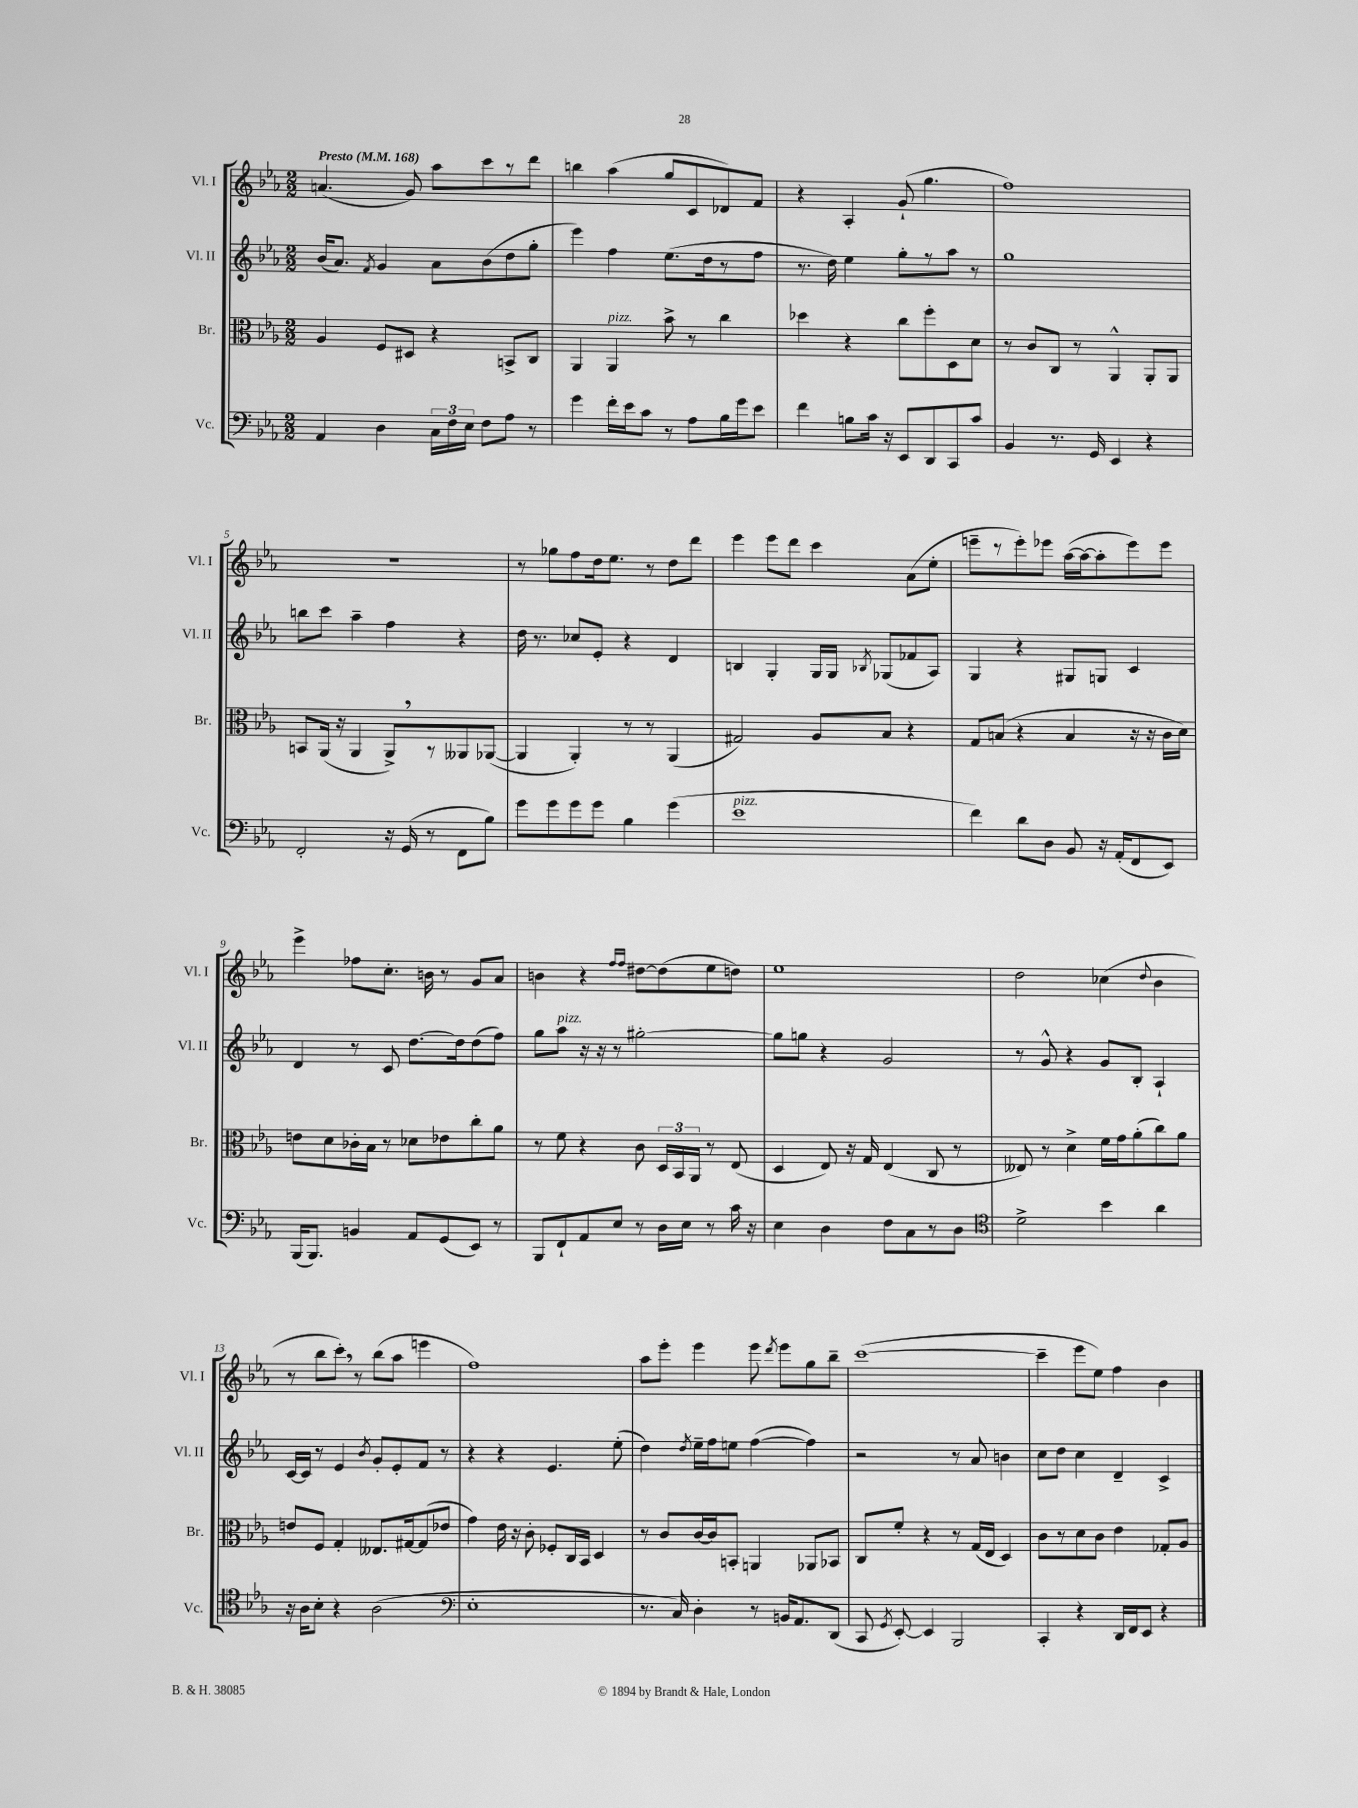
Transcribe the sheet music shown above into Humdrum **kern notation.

**kern	**kern	**kern	**kern
*part4	*part3	*part2	*part1
*staff4	*staff3	*staff2	*staff1
*I"Vc.	*I"Br.	*I"Vl. II	*I"Vl. I
*I'Vc.	*I'Br.	*I'Vl. II	*I'Vl. I
*clefF4	*clefC3	*clefG2	*clefG2
*k[b-e-a-]	*k[b-e-a-]	*k[b-e-a-]	*k[b-e-a-]
*M2/2	*M2/2	*M2/2	*M2/2
*MM168	*MM168	*MM168	*MM168
=1	=1	=1	=1
!	!	!	!LO:TX:a:B:t=Presto
4AA-/	4A-/	(16b-/KL	(4.an/
.	.	8.a-/J)	.
.	.	8qf/	.
4D\	8F/L	4g/	.
.	8D#X/J	.	8g/)
24C\LL	4r	8a-\L	8aa-\L
24F\	.	.	.
24E-\JJ	.	.	.
8F\L	.	(8b-\	8ccc\
8A-\J	8BBn^/L	8dd\	8r
8r	8C/J	8gg'\J	8ddd\J
=2	=2	=2	=2
4g\	4AA-/	4eee-\)	4bbn\
!	!LO:TX:a:i:t=pizz.	!	!
16f'\LL	4AA-/	4ff\	(4aa-\
16e-\J	.	.	.
8c\J	.	.	.
8r	8b-^\	(8.ee-\L	8gg/L
8A-\L	8r	.	8c/
.	.	16dd\k	.
16B-\L	4cc\	8r	8d-X/)
16g\J	.	.	.
8e-\J	.	8ff\J	8f/J
=3	=3	=3	=3
4f\	4dd-X\	8.r	4r
.	.	16dd\)	.
8Bn\L	4r	4ee-\	4A-'/
16c\Jk	.	.	.
16r	.	.	.
8EE-/L	8cc\L	8gg'\L	(8g`/
8DD/	8ff'\	8r	4.gg\
8CC/	8D\	8aa-\J	.
8c/J	8d\J	8r	.
=4	=4	=4	=4
4BB-/	8r	1gg	1ff)
.	8c/L	.	.
8.r	8C/J	.	.
.	8r	.	.
16GG/	.	.	.
4EE-/	4AA-^^/	.	.
4r	8AA-'/L	.	.
.	8AA-/J	.	.
!!LO:LB:g=z
=5	=5	=5	=5
2FF'/	8BBn/L	8bbn\L	1r
.	(16AA-/Jk	8ccc\J	.
.	16r	.	.
.	4AA-/	4aa-~\	.
16r	8AA-^,/L)	4ff\	.
(16GG/	.	.	.
8r	8r	.	.
8FF\L	8AA--X/	4r	.
8B-\J)	([8AA-X/J	.	.
=6	=6	=6	=6
8g\L	4AA-/]	16dd\	8r
.	.	8.r	.
8g\	.	.	8gg-X\L
8g\	4AA-'/)	8cc-X/L	8ff\
8g\J	.	8e-'/J	16dd\k
.	.	.	8.ee-\J
4B-\	8r	4r	.
.	8r	.	8r
(4g\	(4AA-/	4d/	8dd\L
.	.	.	8ddd\J
=7	=7	=7	=7
!LO:TX:a:i:t=pizz.	!	!	!
1e-	2G#X/)	4Bn/	4eee-\
.	.	4G'/	8eee-\L
.	.	.	8ddd\J
.	8A-/L	16G/LL	4ccc\
.	.	16G/JJ	.
.	.	8qB-X/	.
.	8B-/J	(8G-X/L	.
.	4r	8f-X/	(8a-\L
.	.	8A-/J)	8ee-'\J
=8	=8	=8	=8
4f\)	8G/L	4G/	8eeen~\L
.	(8Bn/J	.	8r
8d\L	4r	4r	8eee'\)
8D\J	.	.	8eee-X\J
8BB-/	4B/	8G#X/L	([16aa-\LL
.	.	.	16aa-\J_
16r	.	8Gn/J	8aa-'\]
(16AA-'/KL	.	.	.
8FF/	16r	4c/	8eee-\)
.	16r	.	.
8EE-/J)	16c\LL	.	8eee-\J
.	16d\JJ)	.	.
!!LO:LB:g=z
=9	=9	=9	=9
(16BBB-/KL	8en\L	4d/	4eee-^\
8.BBB-/J)	.	.	.
.	8d\	.	.
4BBn/	16c-X'\L	8r	8ff-X\L
.	16B-\JJ	.	.
.	8r	8c/	8.cc'\J
8AA-/L	8d-X\L	[8.dd\L	.
.	.	.	16bn\
(8GG/	8e-X\	.	8r
.	.	16dd\k]	.
8EE-/J)	8cc'\	(8dd\	8g/L
8r	8a-\J	8ff\J)	8a-/J
=10	=10	=10	=10
8BBB-/L	8r	8gg\L	4bn\
!	!	!LO:TX:a:i:t=pizz.	!
8FF`/	8f\	8aa-\J	.
8AA-/	4r	16r	4r
.	.	16r	.
8E-/J	.	8r	.
.	.	.	16qqff/LL
.	.	.	16qqff/JJ
8r	8c\	[2gg#X'\	[8dd#X\L
16D\LL	24D/LL	.	(8dd#\]
.	24BB-/	.	.
16E-\JJ	.	.	.
.	24AA-/JJ	.	.
8r	8r	.	8ee-\
16c\	(8E-/	.	8ddn\J)
16r	.	.	.
=11	=11	=11	=11
4E-\	4D/	8gg#\L]	1ee-
.	.	8ggn\J	.
4D\	8E-/)	4r	.
.	16r	.	.
.	16G/	.	.
8F\L	(4E-/	2g/	.
8C\	.	.	.
8r	8C/	.	.
8D\J	8r	.	.
=12	=12	=12	=12
*clefC4	*	*	*
2d^\	8E--X/)	8r	2dd\
.	8r	8g^^/	.
.	4d^\	4r	.
4b-\	16f\LL	8g/L	(4cc-X\
.	16g\J	.	.
.	(8a-'\	8B-'/J	.
.	.	.	8qqdd/
4a-\	8cc\)	4A-`/	4b-\
.	8a-\J	.	.
!!LO:LB:g=z
=13	=13	=13	=13
16r	8en/L	[16c/LL	8r
16A-\KL	.	16c/JJ]	.
8B-'\J	8F/J	8r	8bb-\L
4r	4G'/	4e-/	8ccc',\J)
.	.	.	8r
.	.	8qb-/	.
(2A-\	8.E--X/L	8g'/L	(8bb-\L
.	.	8e-'/	8aa-\J
.	[16G#X/k	.	.
.	(8G#/]	8f/J	4eeen\
.	8e-X/J	8r	.
=14	=14	=14	=14
*clefF4	*	*	*
1E-'	4g\)	4r	1ff)
.	16e-\	4r	.
.	16r	.	.
.	8c'\	.	.
.	8F-X'/L	4.e-/	.
.	16C/L	.	.
.	16BB-/JJ	.	.
.	4D/	.	.
.	.	(8ee-'\	.
=15	=15	=15	=15
8.r	8r	4dd\)	8aa-\L
.	8c/L	.	8eee-'\J
16C/)	.	.	.
.	.	8qdd/	.
4D'\	[16c/L	16ee-~\LL	4eee-\
.	16c/J]	16ff\J	.
.	8BBn'/J	8een\J	.
8r	4AAn/	([4ff\	8eee-\
.	.	.	8qddd/
16BBn/KL	.	.	8eee-\L
8.AA-/	.	.	.
.	8AA-X/L	4ff\])	8gg\
(8DD/J	8BB-X/J	.	8bb-~\J
=16	=16	=16	=16
8CC/	8C/L	2r	([1ccc
8qGG/	.	.	.
[8EE-'/)	8f'/J	.	.
4EE-/]	4r	.	.
2BBB-/	8r	8r	.
.	(16G/LL	8a-/	.
.	16E-/JJ	.	.
.	4D/)	4bn\	.
=17	=17	=17	=17
4CC'/	8c\L	8cc\L	4ccc~\]
.	8r	8dd\J	.
4r	8d\	4cc\	8eee-\L
.	8c\J	.	8ee-\J)
16DD/LL	4e-\	4d~/	4ff\
16FF/J	.	.	.
8EE-/J	.	.	.
4r	8G-X'/L	4c^/	4b-\
.	8A-/J	.	.
==	==	==	==
*-	*-	*-	*-
